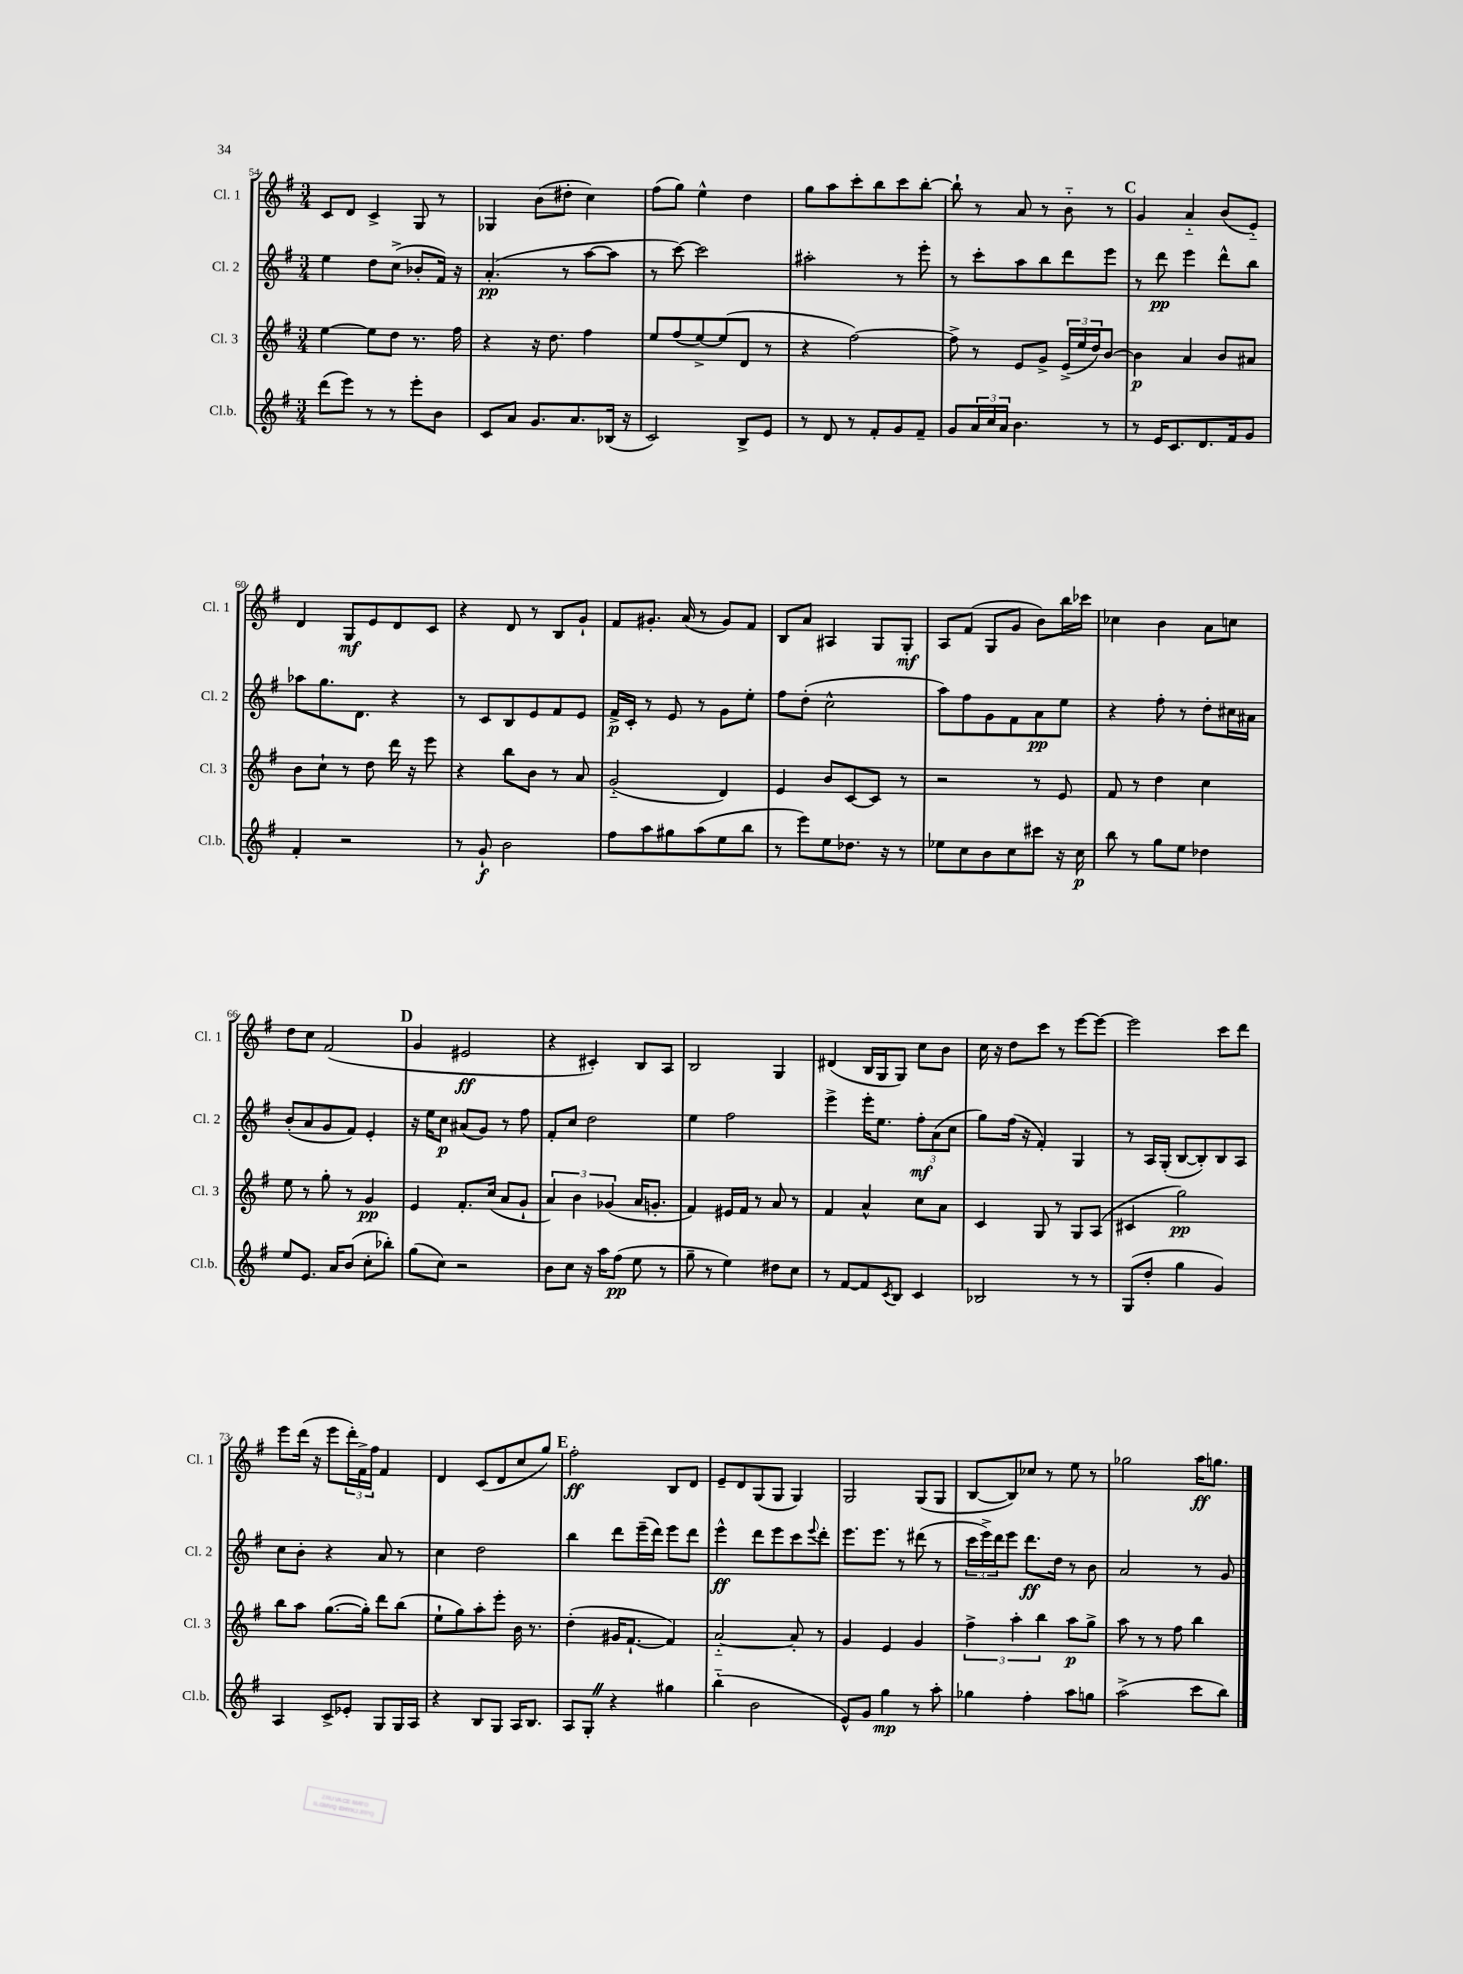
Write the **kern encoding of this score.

**kern	**dynam	**kern	**dynam	**kern	**dynam	**kern	**dynam
*part4	*part4	*part3	*part3	*part2	*part2	*part1	*part1
*staff4	*staff4	*staff3	*staff3	*staff2	*staff2	*staff1	*staff1
*I"Cl.b.	*	*I"Cl. 3	*	*I"Cl. 2	*	*I"Cl. 1	*
*I'Cl.b.	*	*I'Cl. 3	*	*I'Cl. 2	*	*I'Cl. 1	*
*clefG2	*	*clefG2	*	*clefG2	*	*clefG2	*
*k[f#]	*	*k[f#]	*	*k[f#]	*	*k[f#]	*
*M3/4	*	*M3/4	*	*M3/4	*	*M3/4	*
=54	=54	=54	=54	=54	=54	=54	=54
(8ddd\L	.	[4ee\	.	4ee\	.	8c/L	.
8eee\J)	.	.	.	.	.	8d/J	.
8r	.	8ee\L]	.	8dd\L	.	4c^/	.
8r	.	8dd\J	.	(8cc^\J	.	.	.
8eee'\L	.	8.r	.	8b-X'/L	.	8G/	.
8b\J	.	.	.	16f#/Jk)	.	8r	.
.	.	16ff#\	.	16r	.	.	.
=55	=55	=55	=55	=55	=55	=55	=55
8c/L	.	4r	.	(4.a'/	pp	4G-X/	.
8a/J	.	.	.	.	.	.	.
8.g/L	.	16r	.	.	.	(8b\L	.
.	.	8.dd\	.	.	.	.	.
.	.	.	.	8r	.	8dd#X'\J	.
8.a/	.	.	.	.	.	.	.
.	.	4ff#\	.	[8aa\L	.	4cc\)	.
(16B-X/Jk	.	.	.	8aa\J]	.	.	.
16r	.	.	.	.	.	.	.
=56	=56	=56	=56	=56	=56	=56	=56
2c/)	.	8ee/L	.	8r	.	(8ff#\L	.
.	.	(8ff#/	.	[8ccc\)	.	8gg\J)	.
.	.	[8ee^/)	.	2ccc\]	.	4ee^^\	.
.	.	(8ee/]	.	.	.	.	.
8B^/L	.	8d/J	.	.	.	4dd\	.
8e/J	.	8r	.	.	.	.	.
=57	=57	=57	=57	=57	=57	=57	=57
8r	.	4r	.	2aa#X'\	.	8gg\L	.
8d/	.	.	.	.	.	8aa\	.
8r	.	[2ff#\)	.	.	.	8ccc'\	.
8f#'/L	.	.	.	.	.	8bb\	.
8g/	.	.	.	8r	.	8ccc\	.
8f#~/J	.	.	.	8eee'\	.	[8bb'\J	.
=58	=58	=58	=58	=58	=58	=58	=58
8g/L	.	8ff#^\]	.	8r	.	8bb`\]	.
24a/L	.	8r	.	8ccc'\L	.	8r	.
24cc/	.	.	.	.	.	.	.
24a/JJ	.	.	.	.	.	.	.
4.b\	.	8e/L	.	8aa\	.	8a/	.
.	.	8g^/J	.	8bb\	.	8r	.
.	.	(24e^/LL	.	8ddd\	.	8b\	.
.	.	24ee/	.	.	.	.	.
.	.	24dd/J)	.	.	.	.	.
8r	.	[8b/J	.	8eee\J	.	8r	.
!!LO:REH:place=s1:t=C
=59	=59	=59	=59	=59	=59	=59	=59
8r	.	4b\]	p	8r	.	4g/	.
16e/KL	.	.	.	8ddd\	pp	.	.
8.c/	.	.	.	.	.	.	.
.	.	4a/	.	4eee\	.	4a/	.
8.d/	.	.	.	.	.	.	.
.	.	8b/L	.	8ddd^^\L	.	(8b/L	.
16f#/k	.	.	.	.	.	.	.
8g/J	.	8a#X/J	.	8bb\J	.	8e/J)	.
!!LO:LB:g=z
=60	=60	=60	=60	=60	=60	=60	=60
4f#'/	.	8b\L	.	8aa-X\L	.	4d/	.
.	.	8cc`\J	.	8.gg\	.	.	.
2r	.	8r	.	.	.	8G/L	mf
.	.	.	.	8.d\J	.	.	.
.	.	8dd\	.	.	.	8e/	.
.	.	16ddd\	.	4r	.	8d/	.
.	.	16r	.	.	.	.	.
.	.	8eee\	.	.	.	8c/J	.
=61	=61	=61	=61	=61	=61	=61	=61
8r	.	4r	.	8r	.	4r	.
8g`/	f	.	.	8c/L	.	.	.
2b\	.	8bb\L	.	8B/	.	8d/	.
.	.	8b\J	.	8e/	.	8r	.
.	.	8r	.	8f#/	.	8B/L	.
.	.	8a/	.	8e/J	.	8g`/J	.
=62	=62	=62	=62	=62	=62	=62	=62
8ff#\L	.	(2g/	.	16f#^/LL	p	8f#/L	.
.	.	.	.	16c'/JJ	.	.	.
8aa\	.	.	.	8r	.	8.g#X'/J	.
8gg#X\	.	.	.	8e/	.	.	.
.	.	.	.	.	.	(16a/	.
(8aa\	.	.	.	8r	.	8r	.
8ee\	.	4d/)	.	8g\L	.	8g#/L)	.
8bb\J	.	.	.	8ee'\J	.	8f#/J	.
=63	=63	=63	=63	=63	=63	=63	=63
8r	.	4e/	.	8ff#\L	.	8B/L	.
8eee\L)	.	.	.	(8dd'\J	.	8a/J	.
8ee\	.	8b/L	.	2cc^^\	.	4A#X/	.
8.dd-X\J	.	[8c/	.	.	.	.	.
.	.	8c/J]	.	.	.	8G/L	.
16r	.	.	.	.	.	.	.
8r	.	8r	.	.	.	8G'/J	mf
=64	=64	=64	=64	=64	=64	=64	=64
8ee-X\L	.	2r	.	8aa\L)	.	8A/L	.
8cc\	.	.	.	8ff#\	.	(8f#/J	.
8b\	.	.	.	8g\	.	8G/L	.
8cc\	.	.	.	8f#\	.	8g/J	.
8ccc#X\J	.	8r	.	8a\	pp	8b\L)	.
16r	.	8e/	.	8ee\J	.	16bb\L	.
16cc\	p	.	.	.	.	16ccc-X\JJ	.
=65	=65	=65	=65	=65	=65	=65	=65
8bb\	.	8f#/	.	4r	.	4cc-X\	.
8r	.	8r	.	.	.	.	.
8gg\L	.	4dd\	.	8ff#'\	.	4b\	.
8ee\J	.	.	.	8r	.	.	.
4dd-X\	.	4cc\	.	8dd'\L	.	8a\L	.
.	.	.	.	16cc#X\L	.	8ccn\J	.
.	.	.	.	16a#X\JJ	.	.	.
!!LO:LB:g=z
=66	=66	=66	=66	=66	=66	=66	=66
8ee/L	.	8ee\	.	(8b'/L	.	8dd\L	.
8.e/J	.	8r	.	8a/	.	8cc\J	.
.	.	8gg'\	.	8g/	.	(2f#/	.
16a/KL	.	.	.	.	.	.	.
(8b/J	.	8r	.	8f#/J)	.	.	.
8cc'\L	.	4g/	pp	4e'/	.	.	.
8bb-X'\J)	.	.	.	.	.	.	.
!!LO:REH:place=s1:t=D
=67	=67	=67	=67	=67	=67	=67	=67
(8gg\L	.	4e/	.	16r	.	4g/	.
.	.	.	.	16ee\KL	.	.	.
8cc\J)	.	.	.	8cc\J	p	.	.
2r	.	8.f#'/L	.	(8a#X/L	.	2e#X/	ff
.	.	.	.	8g/J)	.	.	.
.	.	(16cc/Jk	.	.	.	.	.
.	.	8a/L	.	8r	.	.	.
.	.	8g`/J	.	8ff#\	.	.	.
=68	=68	=68	=68	=68	=68	=68	=68
8b\L	.	6a/)	.	8f#'/L	.	4r	.
8cc\J	.	.	.	8cc/J	.	.	.
.	.	6b\	.	.	.	.	.
16r	.	.	.	2dd\	.	4c#X'/)	.
16aa\KL	.	.	.	.	.	.	.
.	.	(6g-X/	.	.	.	.	.
(8ff#\J	pp	.	.	.	.	.	.
8ee\	.	16a/KL	.	.	.	8B/L	.
.	.	8.gn'/J	.	.	.	.	.
8r	.	.	.	.	.	8A/J	.
=69	=69	=69	=69	=69	=69	=69	=69
8gg~\	.	4f#/)	.	4ee\	.	2B/	.
8r	.	.	.	.	.	.	.
4ee\)	.	16e#X/LL	.	2ff#\	.	.	.
.	.	16f#/JJ	.	.	.	.	.
.	.	8r	.	.	.	.	.
8dd#X\L	.	8a/	.	.	.	4G/	.
8cc\J	.	8r	.	.	.	.	.
=70	=70	=70	=70	=70	=70	=70	=70
8r	.	4f#/	.	4eee^\	.	(4d#X/	.
[8f#/L	.	.	.	.	.	.	.
8f#/]	.	4a^^/	.	16eee'\KL	.	16B/LL	.
.	.	.	.	8.ee\J	.	16G/J	.
8qc/	.	.	.	.	.	.	.
8B/J	.	.	.	.	.	8G/J)	.
4c/	.	8cc\L	.	12ff#'\L	mf	8cc\L	.
.	.	.	.	(12a\	.	.	.
.	.	8a\J	.	.	.	8b\J	.
.	.	.	.	12cc\J	.	.	.
=71	=71	=71	=71	=71	=71	=71	=71
2B-X/	.	4c/	.	8gg\L)	.	16cc\	.
.	.	.	.	.	.	16r	.
.	.	.	.	(16ff#\Jk	.	8dd\L	.
.	.	.	.	16r	.	.	.
.	.	8G/	.	4f#'/)	.	8ccc\J	.
.	.	8r	.	.	.	8r	.
8r	.	8G/L	.	4G/	.	[8eee\L	.
8r	.	(8A/J	.	.	.	8eee\J_	.
=72	=72	=72	=72	=72	=72	=72	=72
(8G/L	.	4c#X/	.	8r	.	2eee\]	.
8dd'/J	.	.	.	16A/LL	.	.	.
.	.	.	.	(16G'/JJ	.	.	.
4gg\	.	2gg\)	pp	[8B/L	.	.	.
.	.	.	.	8B'/])	.	.	.
4g/)	.	.	.	8B/	.	8ccc\L	.
.	.	.	.	8A/J	.	8ddd\J	.
!!LO:LB:g=z
=73	=73	=73	=73	=73	=73	=73	=73
4A/	.	8bb\L	.	8cc\L	.	8eee\L	.
.	.	8aa\J	.	8b'\J	.	(16ddd\Jk	.
.	.	.	.	.	.	16r	.
8c^/L	.	([8.gg\L	.	4r	.	8eee\L	.
8e-X'/J	.	.	.	.	.	24ddd'\L)	.
.	.	.	.	.	.	24f#^\	.
.	.	16gg'\Jk])	.	.	.	.	.
.	.	.	.	.	.	24ff#\JJ	.
8G/L	.	8ddd\L	.	8a/	.	4f#/	.
16G/L	.	(8bb\J	.	8r	.	.	.
16A/JJ	.	.	.	.	.	.	.
=74	=74	=74	=74	=74	=74	=74	=74
4r	.	8ee`\L	.	4cc\	.	4d/	.
.	.	8gg\)	.	.	.	.	.
8B/L	.	8aa'\	.	2dd\	.	(8c/L	.
8G/J	.	8eee'\J	.	.	.	8d/	.
16A/KL	.	16b\	.	.	.	8cc/	.
8.B/J	.	8.r	.	.	.	.	.
.	.	.	.	.	.	8gg/J)	.
!!LO:REH:place=s1:t=E
=75	=75	=75	=75	=75	=75	=75	=75
8A/L	.	(4dd'\	.	4bb\	.	2ff#'\	ff
8G'Z/J	.	.	.	.	.	.	.
4r	.	16g#X/KL	.	8ddd\L	.	.	.
.	.	[8.f#`/J	.	.	.	.	.
.	.	.	.	(16eee~\L	.	.	.
.	.	.	.	16ddd\JJ)	.	.	.
4gg#X\	.	4f#/])	.	8eee\L	.	8B/L	.
.	.	.	.	8ddd\J	.	8d/J	.
=76	=76	=76	=76	=76	=76	=76	=76
(4bb\	.	[2a/	.	4eee^^\	ff	8e~/L	.
.	.	.	.	.	.	8d/	.
2b\	.	.	.	8ddd\L	.	(8G/	.
.	.	.	.	8eee\	.	8G/J	.
.	.	8a'/]	.	8ccc\	.	4G/)	.
.	.	.	.	8qqeee/	.	.	.
.	.	8r	.	8ddd'\J	.	.	.
=77	=77	=77	=77	=77	=77	=77	=77
8e^^/L)	.	4g/	.	8.eee\L	.	2G/	.
8g/J	.	.	.	.	.	.	.
.	.	.	.	8.eee\J	.	.	.
4gg\	mp	4e/	.	.	.	.	.
.	.	.	.	8r	.	.	.
8r	.	4g/	.	(8ddd#X\	.	(8G/L	.
8aa'\	.	.	.	8r	.	8G/J	.
=78	=78	=78	=78	=78	=78	=78	=78
4gg-X\	.	6ff#^\	.	24ccc\LL	.	[8B/L	.
.	.	.	.	24eee^\)	.	.	.
.	.	.	.	24ddd\J	.	.	.
.	.	.	.	8eee\J	.	8B/])	.
.	.	6aa'\	.	.	.	.	.
4ff#'\	.	.	.	8.ddd\L	ff	8cc-X/J	.
.	.	6bb\	.	.	.	.	.
.	.	.	.	.	.	8r	.
.	.	.	.	16dd\Jk	.	.	.
8aa\L	.	8aa\L	p	8r	.	8ee\	.
8ggn\J	.	8gg^\J	.	8b\	.	8r	.
=79	=79	=79	=79	=79	=79	=79	=79
(2aa^\	.	8aa\	.	2a/	.	2gg-X\	.
.	.	8r	.	.	.	.	.
.	.	8r	.	.	.	.	.
.	.	8ff#\	.	.	.	.	.
8ccc\L	.	4bb\	.	8r	.	16aa\KL	ff
.	.	.	.	.	.	8.ggn\J	.
8bb\J)	.	.	.	8g/	.	.	.
==	==	==	==	==	==	==	==
*-	*-	*-	*-	*-	*-	*-	*-
